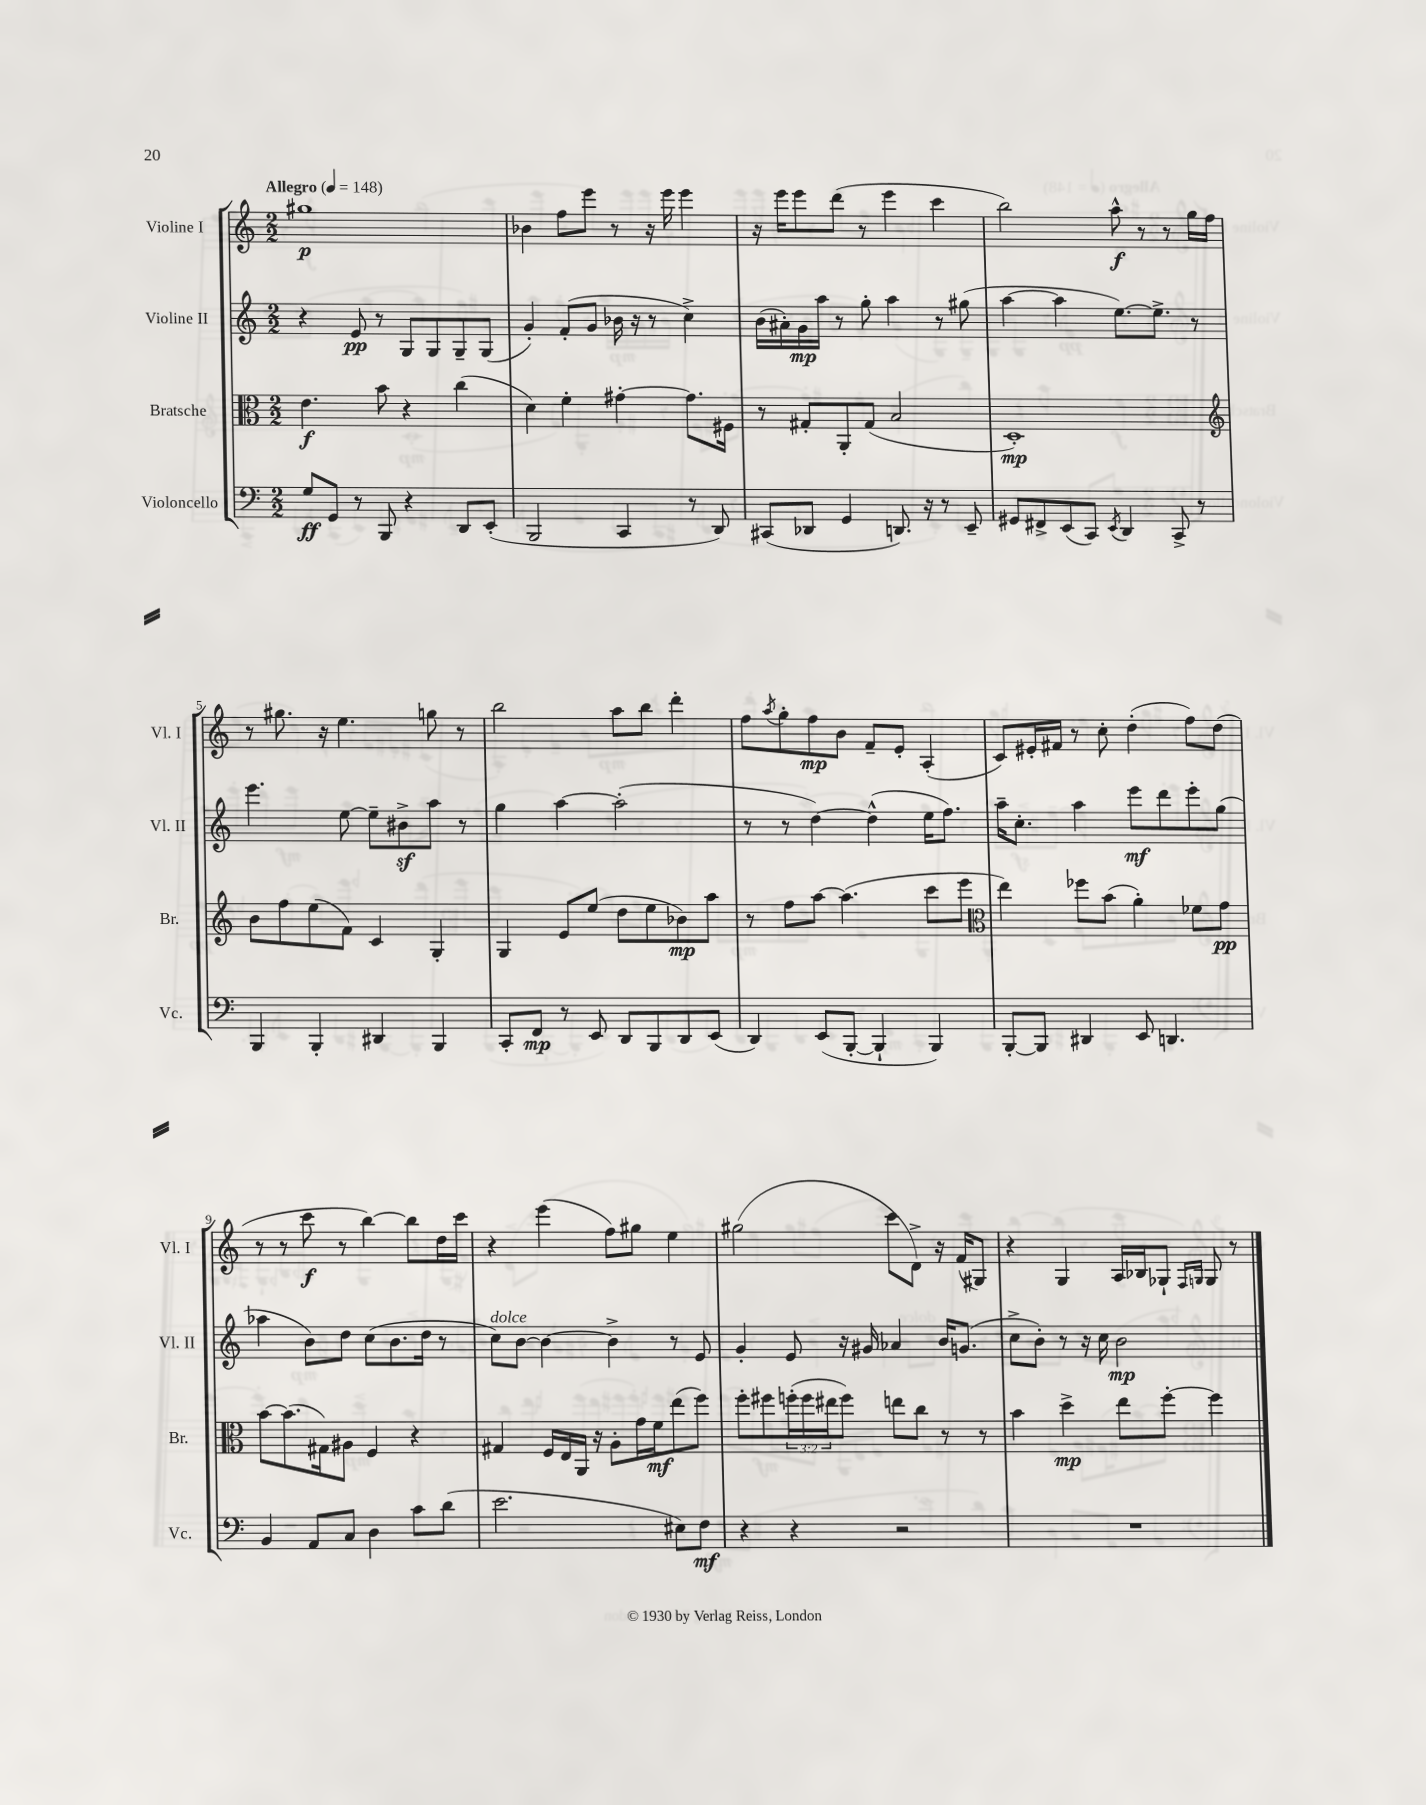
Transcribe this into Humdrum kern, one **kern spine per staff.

**kern	**kern	**kern	**kern
*staff4	*staff3	*staff2	*staff1
*clefF4	*clefC3	*clefG2	*clefG2
*k[]	*k[]	*k[]	*k[]
*M2/2	*M2/2	*M2/2	*M2/2
*MM148	*MM148	*MM148	*MM148
8G	4.e	4r	1gg#
8GG	.	.	.
8r	.	8e	.
8BBB	8b	8r	.
4r	4r	8G	.
.	.	8G	.
8DD	(4cc	8G~	.
(8EE'	.	(8G	.
=	=	=	=
2BBB	4d)	4g')	4b-
.	4f'	(8f'	8ff
.	.	8g	8eee
4CC	[4g#'	16b-	8r
.	.	16r	.
.	.	8r	16r
.	.	.	16eee
8r	8.g#]	4cc^)	4eee
8DD)	.	.	.
.	16F#	.	.
=	=	=	=
(8CC#	8r	(16b	16r
.	.	16a#')	16eee
8DD-	8G#'	16g	8eee
.	.	16aa	.
4GG	8AA'	8r	(8ddd
.	(8G#	8gg'	8r
8.DD)	2B	4aa	4eee
16r	.	.	.
8r	.	8r	4ccc
8EE~	.	(8gg#	.
=	=	=	=
8GG#	1D')	[4aa	2bb)
8FF#^	.	.	.
(8EE	.	4aa]	.
8CC)	.	.	.
8qEE	.	.	.
4DD	.	[8.ee)	8aa^^
.	.	.	8r
.	.	8.ee^]	.
8CC^	.	.	8r
8r	.	8r	16gg
.	.	.	16ff
=	=	=	=
*	*clefG2	*	*
4BBB	8b	4.eee	8r
.	8ff	.	8.gg#
4BBB'	(8ee	.	.
.	.	.	16r
.	8f)	[8ee	4.ee
4DD#	4c	8ee~]	.
.	.	8b#^	.
4BBB	4G'	8aa	8gg
.	.	8r	8r
=	=	=	=
8CC'	4G	4gg	2bb
8FF	.	.	.
8r	8e	[4aa	.
8EE	(8ee	.	.
8DD	8dd	(2aa']	8aa
8BBB	8ee	.	8bb
8DD	8b-)	.	4ddd'
(8EE	8aa	.	.
=	=	=	=
4DD)	8r	8r	8ff
.	.	.	8qaa
.	8ff	8r	8gg'
(8EE	[8aa	[4dd)	8ff
[8BBB'	(4.aa]	.	8b
4BBB`]	.	(4dd^^]	8f~
.	.	.	8e'
4BBB)	8ccc	16ee	(4A'
.	.	8.ff)	.
.	8eee	.	.
=	=	=	=
*	*clefC3	*	*
[8BBB'	4ee)	16aa~	8c)
.	.	8.cc'	.
8BBB]	.	.	16e#'
.	.	.	16f#
4DD#	8ff-	4aa	8r
.	(8b	.	8cc'
8EE	4a')	8eee	(4dd'
4.DD	.	8ddd	.
.	8f-	8eee'	8ff)
.	8g	(8gg	(8dd
=	=	=	=
4BB	[8b	4aa-	8r
.	(8.b]	.	8r
8AA	.	8b)	8ccc
.	16G#)	.	.
8C	8A#	8dd	8r
4D	4F	(8cc	[4bb)
.	.	8.b	.
8c	4r	.	8bb]
.	.	16dd	.
(8d	.	8r	16dd
.	.	.	16ccc
=	=	=	=
2.e	4G#	8cc)	4r
.	.	[8b	.
.	16F	4b_	(4eee
.	16E	.	.
.	16AA	.	.
.	16r	.	.
.	8A'	4b^]	8ff)
.	16g	.	8gg#
.	16f	.	.
8E#)	(8ee	8r	4ee
8F	8ff)	8e	.
=	=	=	=
4r	8ff'	4g'	(2gg#
.	8ff#	.	.
4r	(24ff'	8e	.
.	24ff	.	.
.	24ee#	.	.
.	8ff)	16r	.
.	.	16g#	.
2r	8ee	4a-	8ccc
.	8cc	.	8d^)
.	8r	16b	16r
.	.	(8.g	(16f
.	8r	.	8G#)
=	=	=	=
1r	4b	8cc^	4r
.	.	8b')	.
.	4dd^	8r	4G
.	.	16r	.
.	.	16cc	.
.	8ee	2b	16A
.	.	.	16B-
.	[8ff'	.	8G-`
.	.	.	16qqF
.	.	.	16qqG
.	4ff]	.	8G
.	.	.	8r
==	==	==	==
*-	*-	*-	*-
